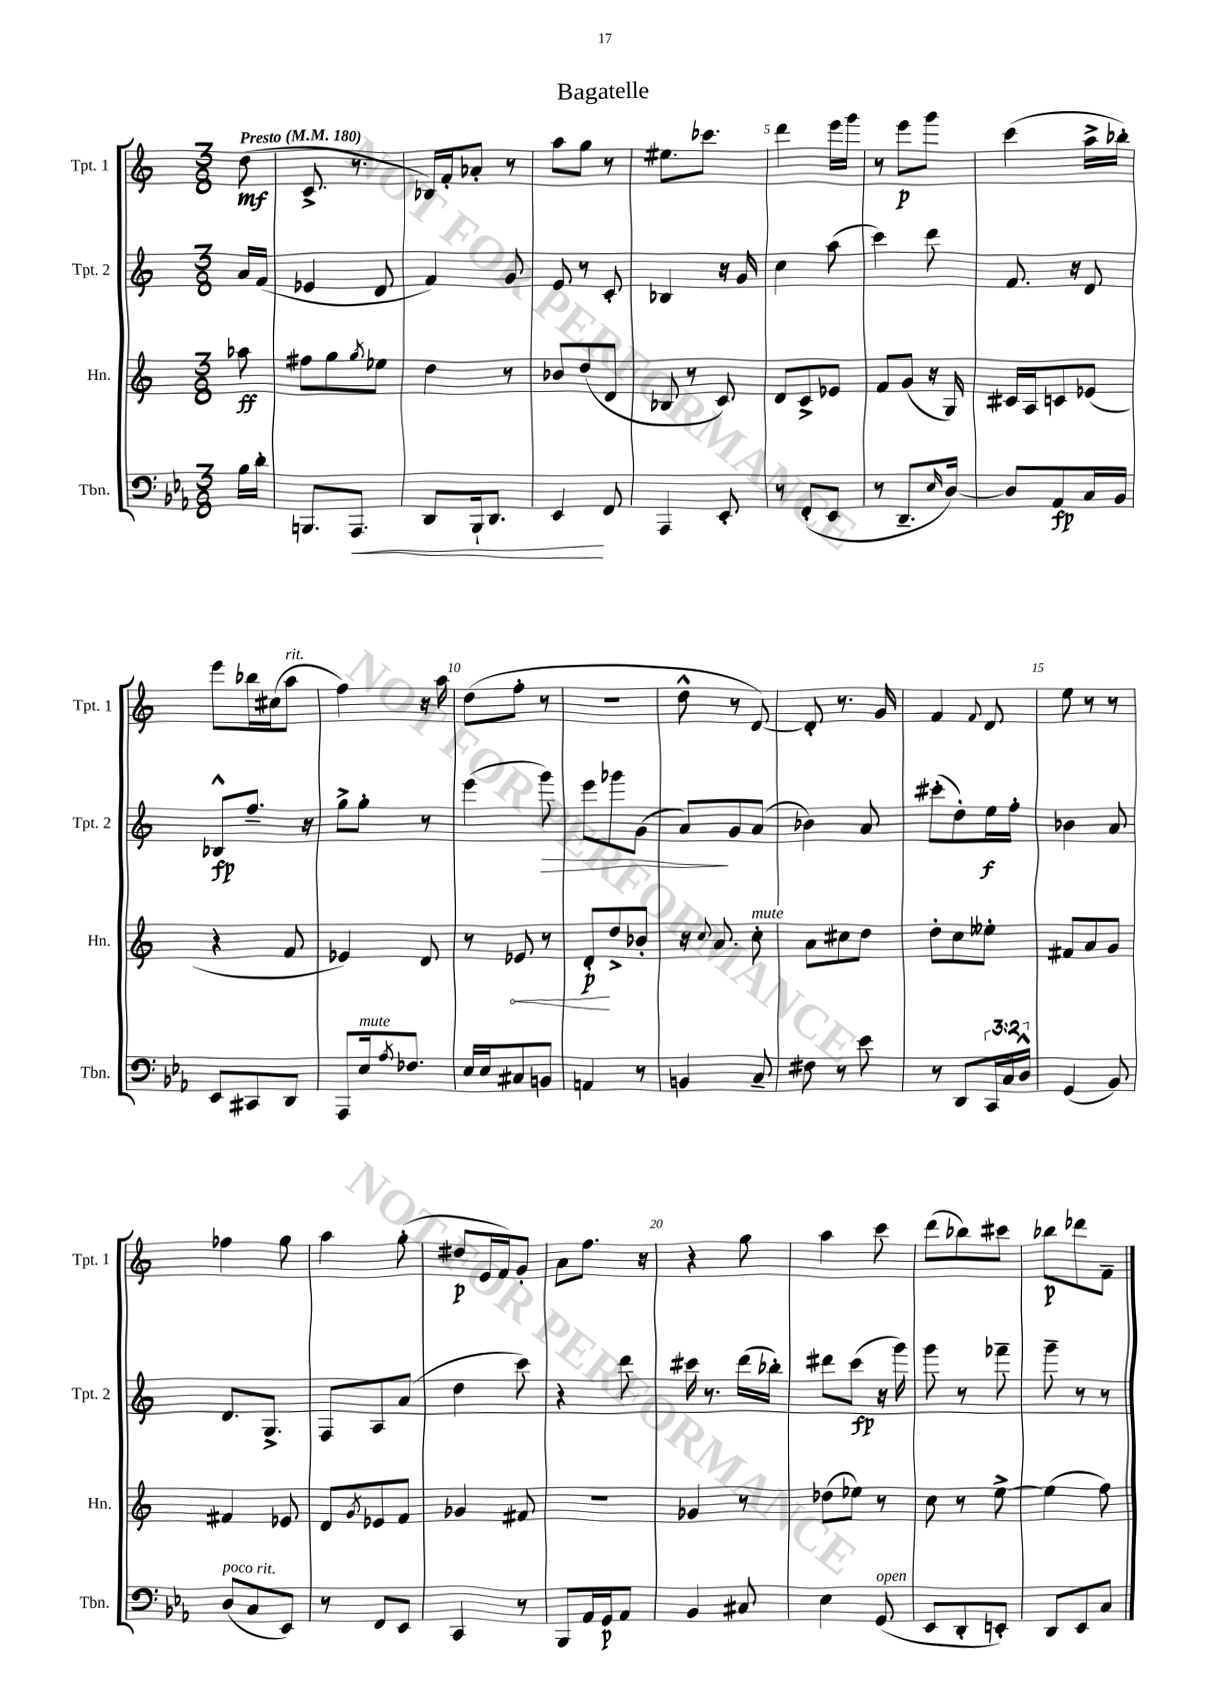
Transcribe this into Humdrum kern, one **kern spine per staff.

**kern	**kern	**kern	**kern
*staff4	*staff3	*staff2	*staff1
*clefF4	*clefG2	*clefG2	*clefG2
*k[b-e-a-]	*k[]	*k[]	*k[]
*M3/8	*M3/8	*M3/8	*M3/8
*MM180	*MM180	*MM180	*MM180
16B-	8aa-	16a	(8dd
16d'	.	(16f	.
=	=	=	=
8.BBB	8ff#	4e-	8.c^
.	8gg	.	.
8.AAA-	.	.	8.r
.	8qgg	.	.
.	8ee-	8d	.
=	=	=	=
8DD	4dd	4f)	16B-)
.	.	.	16f'
16BBB-`	.	.	8a-'
8.DD	.	.	.
.	8r	8g	8r
=	=	=	=
4EE-	8b-	8e	8aa
.	(8dd	8r	8gg
8FF	8d	8c'	8r
=	=	=	=
4AAA-	8B-	4B-	8.ee#
.	8r	.	.
.	.	.	8.ccc-
8EE-'	8c)	16r	.
.	.	16g	.
=	=	=	=
8r	8d	4cc	4ddd
(8FF'	8c^	.	.
8EE-	8e-	(8aa	16eee
.	.	.	16ggg
=	=	=	=
8r	8f	4ccc)	8r
8.DD~	(8g	.	8eee
.	16r	8ddd	8ggg
16qqE-	.	.	.
[16D)	16G)	.	.
=	=	=	=
8D]	16c#	8.f	(4ccc
.	16A	.	.
8AA-	8c	.	.
.	.	16r	.
16C	(8e-	8d	16aa^
16BB-	.	.	16bb-')
=	=	=	=
8EE-	4r	8B-^^	8eee
8CC#	.	8.ff~	16bb-
.	.	.	(16cc#
8DD	8f	.	8aa
.	.	16r	.
=	=	=	=
8AAA-	4e-)	8gg^	4ff)
16E-	.	8gg'	.
8qA-	.	.	.
8.F-	.	.	.
.	8d	8r	16r
.	.	.	16aa
=	=	=	=
16E-	8r	(4eee	(8dd
16E-	.	.	.
8C#	8e-	.	8ff'
8BB	8r	8ggg)	8r
=	=	=	=
4AA	8d'	8eee	4.r
.	8dd^	8ggg-	.
8r	8b-'	(8g	.
=	=	=	=
4BB	16r	8a)	8dd^^
.	8qqcc	.	.
.	8.a	.	.
.	.	8g	8r
8C~	8cc'	(8a	[8d)
=	=	=	=
8F#	8a	4b-)	8d']
8r	8cc#	.	8.r
8e-	8dd	8a	.
.	.	.	16g
=	=	=	=
8r	8dd'	(8ccc#'	4f
8DD	8cc	8dd')	.
.	.	.	8qqf
24CC	8ee--'	16ee	8d
24C	.	.	.
.	.	16ff'	.
24D^^	.	.	.
=	=	=	=
(4GG	8f#	4b-	8ee
.	8a	.	8r
8BB-)	8g	8a	8r
=	=	=	=
(8D	4f#	8.d	4ff-
8C	.	.	.
.	.	8.G^	.
8EE-)	8e-	.	8gg
=	=	=	=
8r	8d	8F	4aa
.	8qg	.	.
8FF	8e-	8A	.
8EE-	8f	(8a	(8gg'
=	=	=	=
4CC	4g-	4dd	8dd#
.	.	.	16e
.	.	.	16f)
8r	8f#	8ccc)	8g'
=	=	=	=
8BBB-	4.r	4r	8a
16AA-	.	.	8.ff
16GG	.	.	.
8AA-	.	8ddd	.
.	.	.	16r
=	=	=	=
4BB-	4g-	16ccc#	4r
.	.	8.r	.
8C#	8r	(16ddd	8gg
.	.	16bb-')	.
=	=	=	=
4E-	(8dd-	8ddd#	4aa
.	8ee-)	(8ccc	.
(8GG	8r	16r	8ccc
.	.	16ggg)	.
=	=	=	=
8EE-	8cc	8ggg	(8ddd
8DD'	8r	8r	8bb-)
8EE')	[8ee^	8fff-~	8ccc#
=	=	=	=
8DD	(4ee]	8ggg~	8bb-
8EE-	.	8r	8ddd-
8C	8ff)	8r	8f~
==	==	==	==
*-	*-	*-	*-
